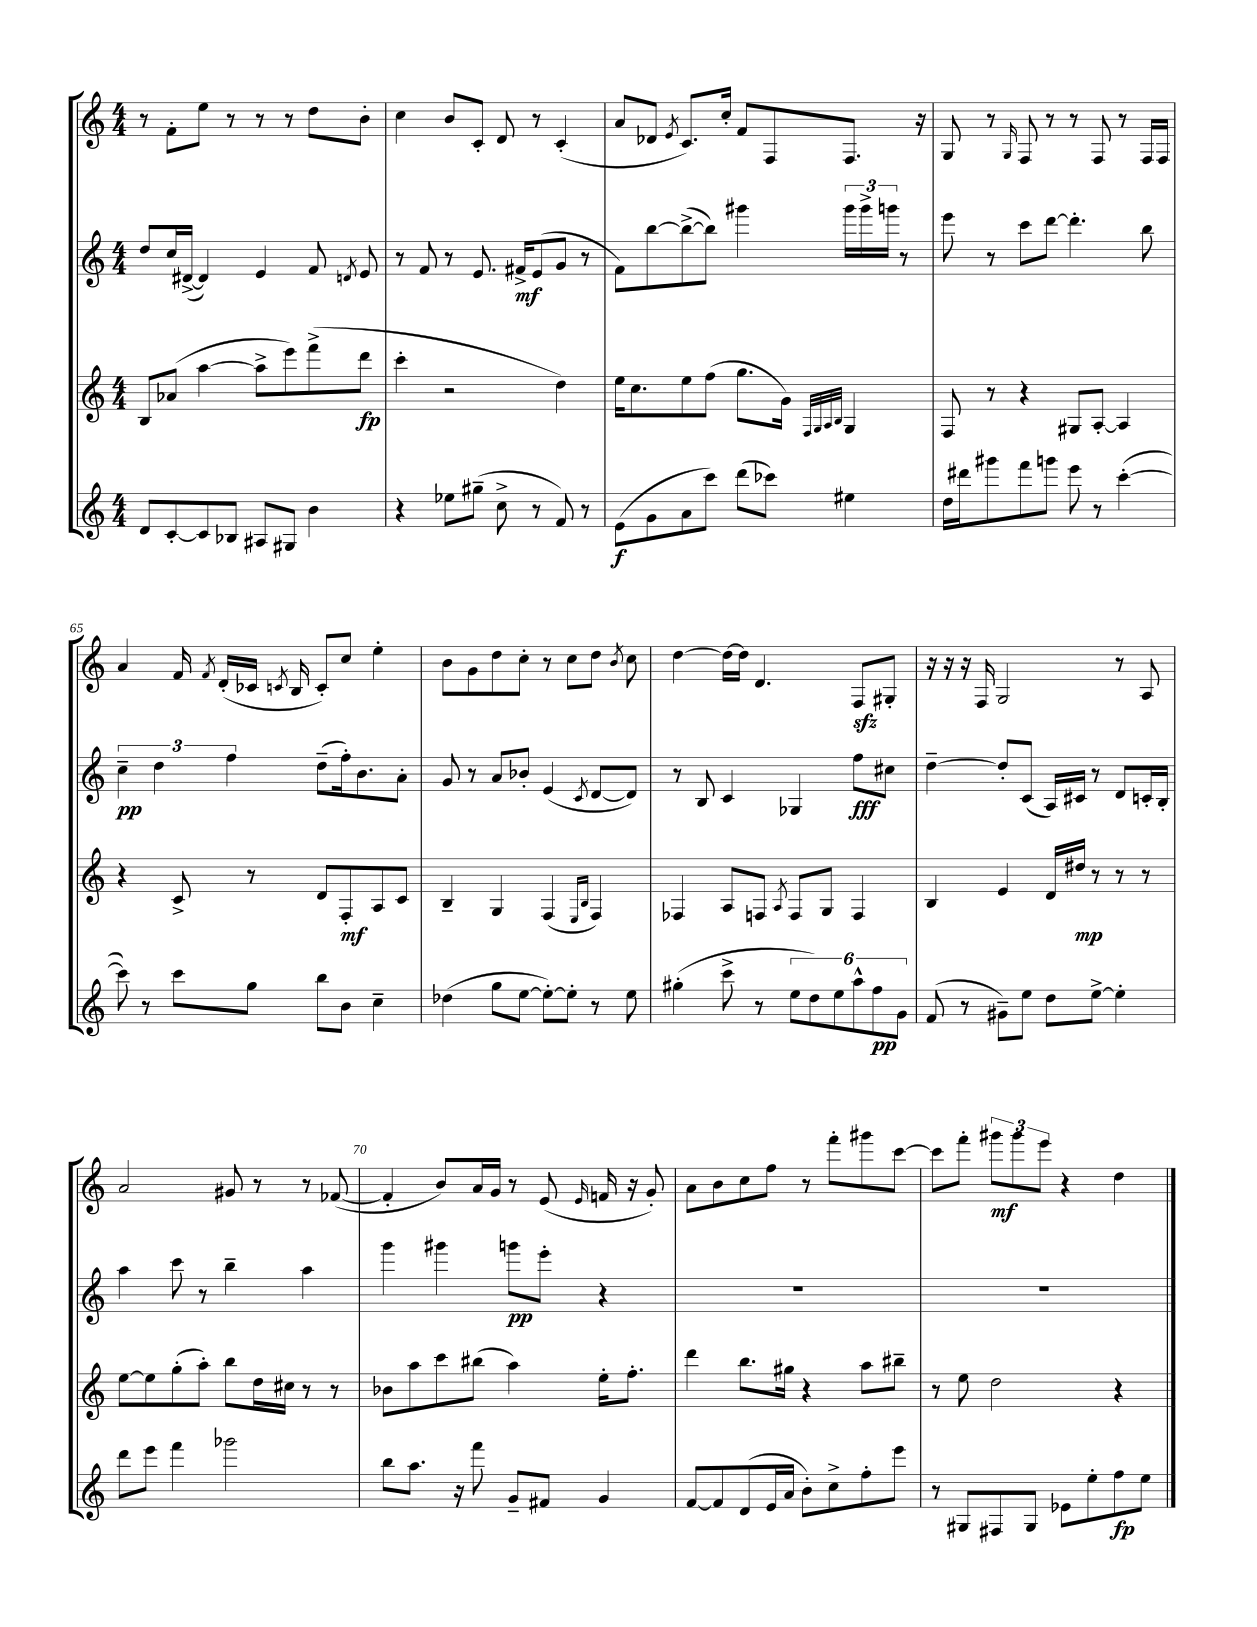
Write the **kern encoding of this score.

**kern	**kern	**kern	**kern
*staff4	*staff3	*staff2	*staff1
*clefG2	*clefG2	*clefG2	*clefG2
*k[]	*k[]	*k[]	*k[]
*M4/4	*M4/4	*M4/4	*M4/4
8d	8B	8dd	8r
[8c'	(8a-	16cc	8f'
.	.	([16d#^	.
8c]	[4aa	4d#])	8ee
8B-	.	.	8r
8A#	8aa^]	4e	8r
8G#	8eee)	.	8r
4b	(8fff^	8f	8dd
.	.	8qd	.
.	8ddd	8e	8b'
=	=	=	=
4r	4ccc'	8r	4cc
.	.	8f	.
8ee-	2r	8r	8b
(8gg#~	.	8.e	8c'
8cc^	.	.	8d
.	.	16f#^	.
8r	.	(8e	8r
8f)	4dd)	8g	(4c'
8r	.	8r	.
=	=	=	=
(8e	16ee	8f)	8a
.	8.cc	.	.
8g	.	[8bb	8d-
.	.	.	8qe
8a	8ee	(8bb^_	8.c)
8ccc)	(8ff	8bb])	.
.	.	.	16cc'
(8ddd	8.gg	4ggg#	8f
8ccc-)	.	.	8F
.	16g)	.	.
.	32qqF	.	.
.	32qqG	.	.
.	32qqA	.	.
.	32qqB	.	.
4ee#	4G	24ggg#	8.F
.	.	24ggg#^	.
.	.	24ggg	.
.	.	8r	.
.	.	.	16r
=	=	=	=
16dd	8F	8eee	8G
16ddd#	.	.	.
8ggg#	8r	8r	8r
.	.	.	16qqG
8fff	4r	8ccc	8F
8ggg	.	[8ddd	8r
8eee	8G#	4.ddd']	8r
8r	[8A'	.	8F
([4ccc'	4A]	.	8r
.	.	8bb	16F
.	.	.	16F
=	=	=	=
8ccc])	4r	6cc~	4a
8r	.	.	.
.	.	6dd	.
8ccc	8c^	.	16f
.	.	.	8qf
.	.	.	(16d'
.	.	6ff	.
8gg	8r	.	16c-
.	.	.	8qc
.	.	.	16B
8bb	8d	(8dd~	8c')
8b	8F'	16ff')	8cc
.	.	8.b	.
4cc~	8A	.	4ee'
.	8c	8a'	.
=	=	=	=
(4dd-	4B~	8g	8b
.	.	8r	8g
8gg	4G	8a	8dd
[8ee	.	8b-'	8cc'
8ee'_)	(4F	(4e	8r
8ee']	.	.	8cc
.	16qqE	.	.
.	16qqB	8qc	.
8r	4F)	[8d	8dd
.	.	.	8qb
8ee	.	8d])	8cc
=	=	=	=
(4gg#'	4F-	8r	[4dd
.	.	8B	.
8ccc^	8A	4c	16dd_
.	.	.	16dd]
8r	8F	.	4.d
.	8qA	.	.
12ee	8F	4G-	.
12dd)	.	.	.
.	8G	.	.
12ee	.	.	.
12aa^^	4F	8ff	8F
12ff	.	.	.
.	.	8cc#	8G#'
12g	.	.	.
=	=	=	=
(8f	4B	[4dd~	16r
.	.	.	16r
8r	.	.	16r
.	.	.	16F
8g#~)	4e	8dd']	2G
8ee	.	(8c	.
8dd	16d	16A)	.
.	16dd#	16c#	.
[8ee^	8r	8r	.
4ee']	8r	8d	8r
.	8r	16c'	8A
.	.	16B'	.
=	=	=	=
8ddd	[8ee	4aa	2a
8eee	8ee]	.	.
4fff	(8gg'	8ccc	.
.	8aa')	8r	.
2ggg-	8bb	4bb~	8g#
.	16dd	.	8r
.	16cc#	.	.
.	8r	4aa	8r
.	8r	.	([8f-
=	=	=	=
8bb	8b-	4ggg	4f-']
8.aa	8aa	.	.
.	8ccc	4ggg#	8b)
16r	.	.	.
8fff	(8bb#	.	16a
.	.	.	16g
8g~	4aa)	8ggg	8r
8f#	.	8eee'	(8e
.	.	.	16qqe
4g	16ee'	4r	16f
.	8.ff'	.	16r
.	.	.	8g')
=	=	=	=
[8f	4ddd	1r	8a
8f]	.	.	8b
(8d	8.bb	.	8cc
16e	.	.	8ff
16a	16gg#	.	.
8b')	4r	.	8r
8cc^	.	.	8fff'
8ff'	8aa	.	8ggg#
8eee	8bb#~	.	[8ccc
=	=	=	=
8r	8r	1r	8ccc]
8G#	8ee	.	8fff'
8F#	2dd	.	12ggg#
.	.	.	12ggg#
8G#	.	.	.
.	.	.	12eee
8e-	.	.	4r
8ee'	.	.	.
8ff	4r	.	4dd
8ee	.	.	.
==	==	==	==
*-	*-	*-	*-
